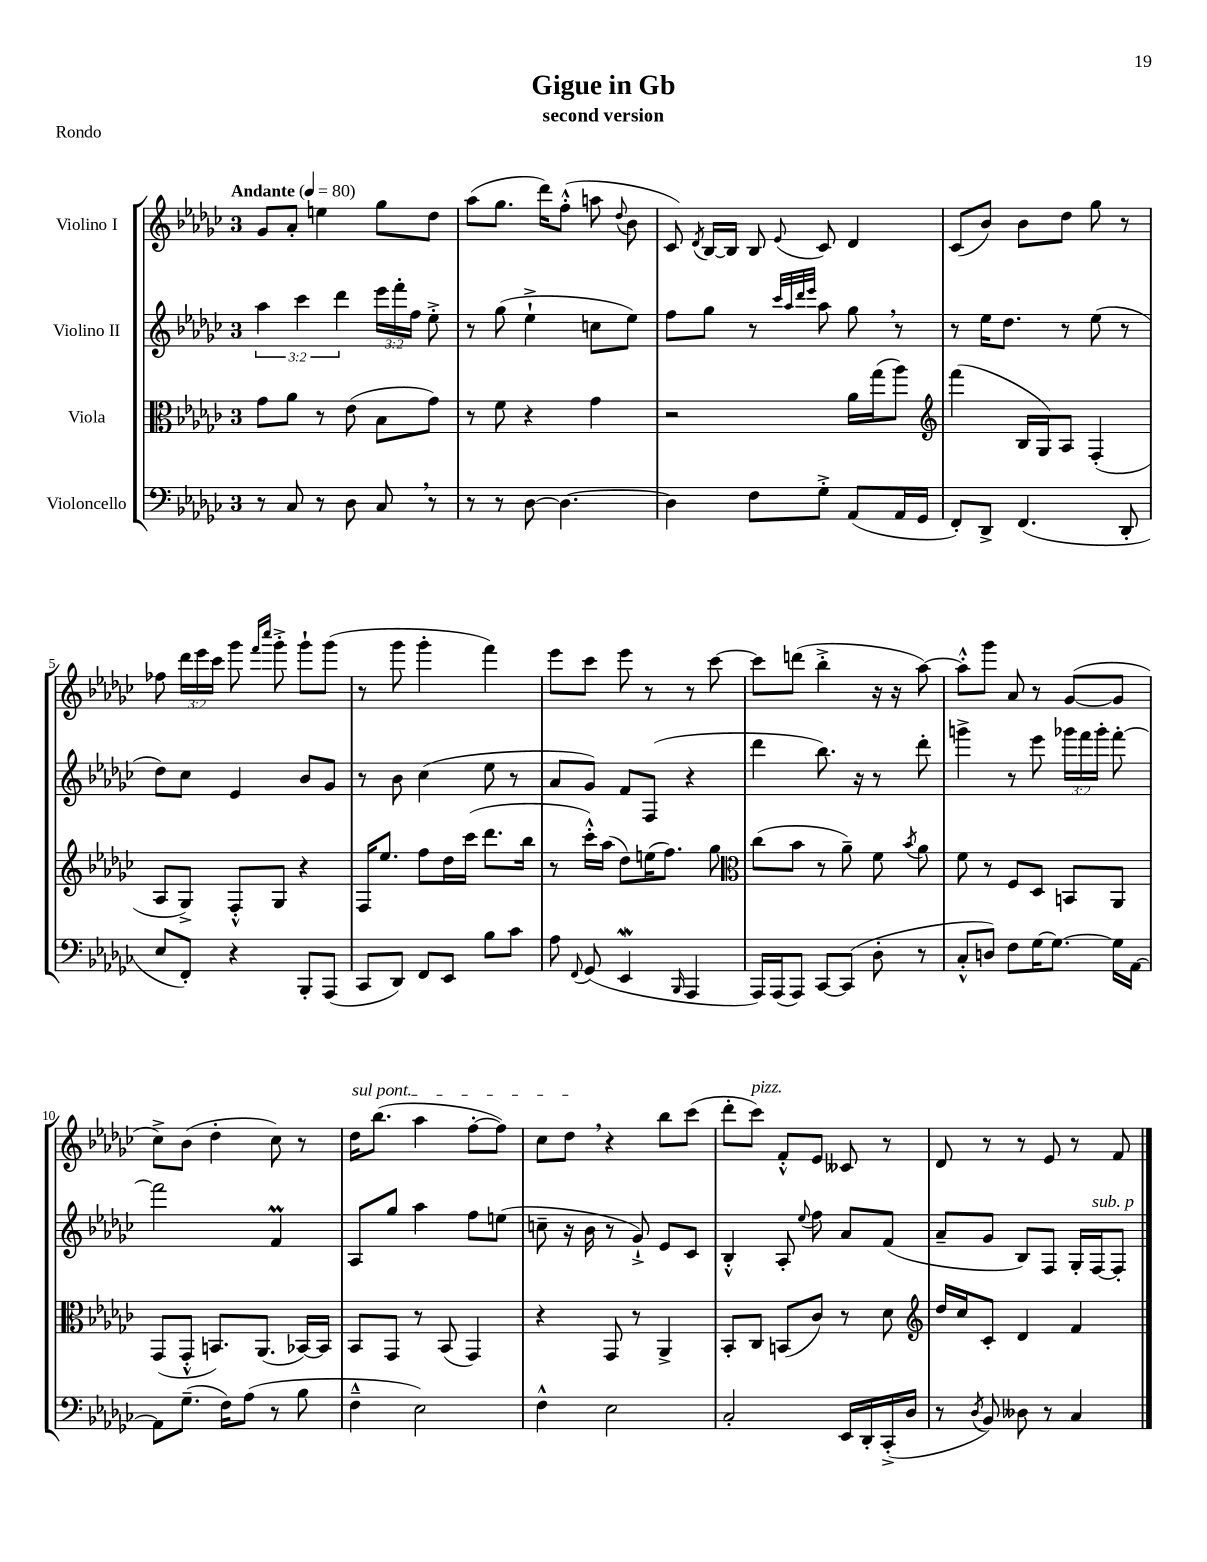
\header { title = "Gigue in Gb" subtitle = "second version" piece = "Rondo" }
<<
\new StaffGroup <<
\new Staff = "s0" \with { instrumentName = "Violino I" } {
    \clef treble \key ges \major \once \override Staff.TimeSignature.style = #'single-digit \time 3/4 \override Staff.TupletNumber.text = #tuplet-number::calc-fraction-text \tempo "Andante" 4 = 80
    \autoBeamOff ges'8[ aes'8]-. e''4 ges''8[ des''8] |
    aes''8[( ges''8.] des'''16[) f''8]-.-^( a''8 \appoggiatura { des''8 } bes'8 |
    ces'8) \acciaccatura { des'8 } bes16[~ bes16] bes8 \appoggiatura { ees'8 } ces'8 des'4 |
    ces'8[( bes'8]) bes'8[ des''8] ges''8 r8 |
    fes''8 \tuplet 3/2 { des'''16[ ees'''16 ces'''16] } ges'''8 \grace { f'''16[ ces''''16] } ges'''8-.-> ges'''8[-! ges'''8]( |
    r8 ges'''8 ges'''4-. f'''4) |
    ees'''8[ ces'''8] ees'''8 r8 r8 ces'''8~ |
    ces'''8[ d'''8]( bes''4-.-> r16 r16 aes''8~) |
    aes''8[-.-^ ges'''8] aes'8 r8 ges'8[~( ges'8] |
    ces''8[->) bes'8]( des''4-. ces''8) r8 |
    \once \override TextSpanner.bound-details.left.text = \markup { \italic "sul pont." } des''16[\startTextSpan bes''8.]( aes''4 f''8[~-. f''8]) |
    ces''8[ des''8]\stopTextSpan \breathe r4 bes''8[ ces'''8]( |
    des'''8[-. ces'''8]^\markup { \italic "pizz." }) f'8[-.-^ ees'8] ceses'8 r8 |
    des'8 r8 r8 ees'8 r8 f'8 \bar "|." |
}
\new Staff = "s1" \with { instrumentName = "Violino II" } {
    \clef treble \key ges \major \once \override Staff.TimeSignature.style = #'single-digit \time 3/4 \override Staff.TupletNumber.text = #tuplet-number::calc-fraction-text
    \autoBeamOff \tuplet 3/2 { aes''4 ces'''4 des'''4 } \tuplet 3/2 { ees'''16[ f'''16-. f''16] } ees''8-.-> |
    r8 ges''8( ees''4-!-> c''8[ ees''8]) |
    f''8[ ges''8] r8 \grace { ces'''32[ aes''32 des'''32 ees'''32] } aes''8 ges''8 \breathe r8 |
    r8 ees''16[ des''8.] r8 ees''8( r8 |
    des''8[) ces''8] ees'4 bes'8[ ges'8] |
    r8 bes'8 ces''4( ees''8 r8 |
    aes'8[ ges'8]) f'8[ f8]( r4 |
    des'''4 bes''8.) r16 r8 des'''8-. |
    g'''4-> r8 ees'''8 \tuplet 3/2 { ges'''16[ f'''16 ges'''16]-. } f'''8~-. |
    f'''2 f'4\prall |
    aes8[ ges''8] aes''4 f''8[ e''8]( |
    c''8-- r16 bes'16 r8 ges'8-!->) ees'8[ ces'8] |
    bes4-.-^ aes8-. \appoggiatura { ees''8 } f''8 aes'8[ f'8]( |
    aes'8[-- ges'8] bes8[) f8] ges16[-. f16~^\markup { \italic "sub. p" } f8]-. \bar "|." |
}
\new Staff = "s2" \with { instrumentName = "Viola" } {
    \clef alto \key ges \major \once \override Staff.TimeSignature.style = #'single-digit \time 3/4
    \autoBeamOff ges'8[ aes'8] r8 ees'8( bes8[ ges'8]) |
    r8 f'8 r4 ges'4 |
    r2 aes'16[ ges''16( aes''8]) |
    \clef treble f'''4( bes16[ ges16) aes8] f4-.( |
    aes8[ ges8]->) f8[-.-^ ges8] r4 |
    f16[ ees''8.] f''8[ des''16 ces'''16]( des'''8.[ bes''16] |
    r8 ces'''16[-.-^) aes''16]( des''8[) e''16( f''8.]) ges''8 |
    \clef alto ces''8[( bes'8] r8 aes'8--) f'8 \acciaccatura { bes'8 } aes'8 |
    f'8 r8 f8[ des8] b,8[ aes,8] |
    ges,8[( ges,8]-.-^ b,8.[) aes,8.]( bes,16[~) bes,16] |
    bes,8[ ges,8] r8 bes,8( ges,4) |
    r4 ges,8 r8 aes,4-> |
    bes,8[-. ces8] b,8[( ces'8]) r8 des'8 |
    \clef treble des''16[ ces''16 ces'8]-. des'4 f'4 \bar "|." |
}
\new Staff = "s3" \with { instrumentName = "Violoncello" } {
    \clef bass \key ges \major \once \override Staff.TimeSignature.style = #'single-digit \time 3/4
    \autoBeamOff r8 ces8 r8 des8 ces8 \breathe r8 |
    r8 r8 des8~ des4.~ |
    des4 f8[ ges8]-.-> aes,8[( aes,16 ges,16] |
    f,8[-.) des,8]-> f,4.( des,8-. |
    ees8[ f,8]-.) r4 bes,,8[-. aes,,8]( |
    ces,8[ des,8]) f,8[ ees,8] bes8[ ces'8] |
    aes8 \appoggiatura { f,8 } ges,8( ees,4\mordent \grace { bes,,16 } aes,,4 |
    aes,,16[) aes,,16( aes,,8]) ces,8[~ ces,8]( des8-. r8 |
    ces8[-.-^ d8]) f8[ ges16~ ges8.]~ ges16[ aes,16]~ |
    aes,8[ ges8.]--( f16[) aes8]( r8 bes8 |
    f4---^ ees2) |
    f4-^ ees2 |
    ces2-. ees,16[ des,16-. ces,16-.->( des16] |
    r8 \acciaccatura { des8 } bes,8) deses8 r8 ces4 \bar "|." |
}
>>
>>
